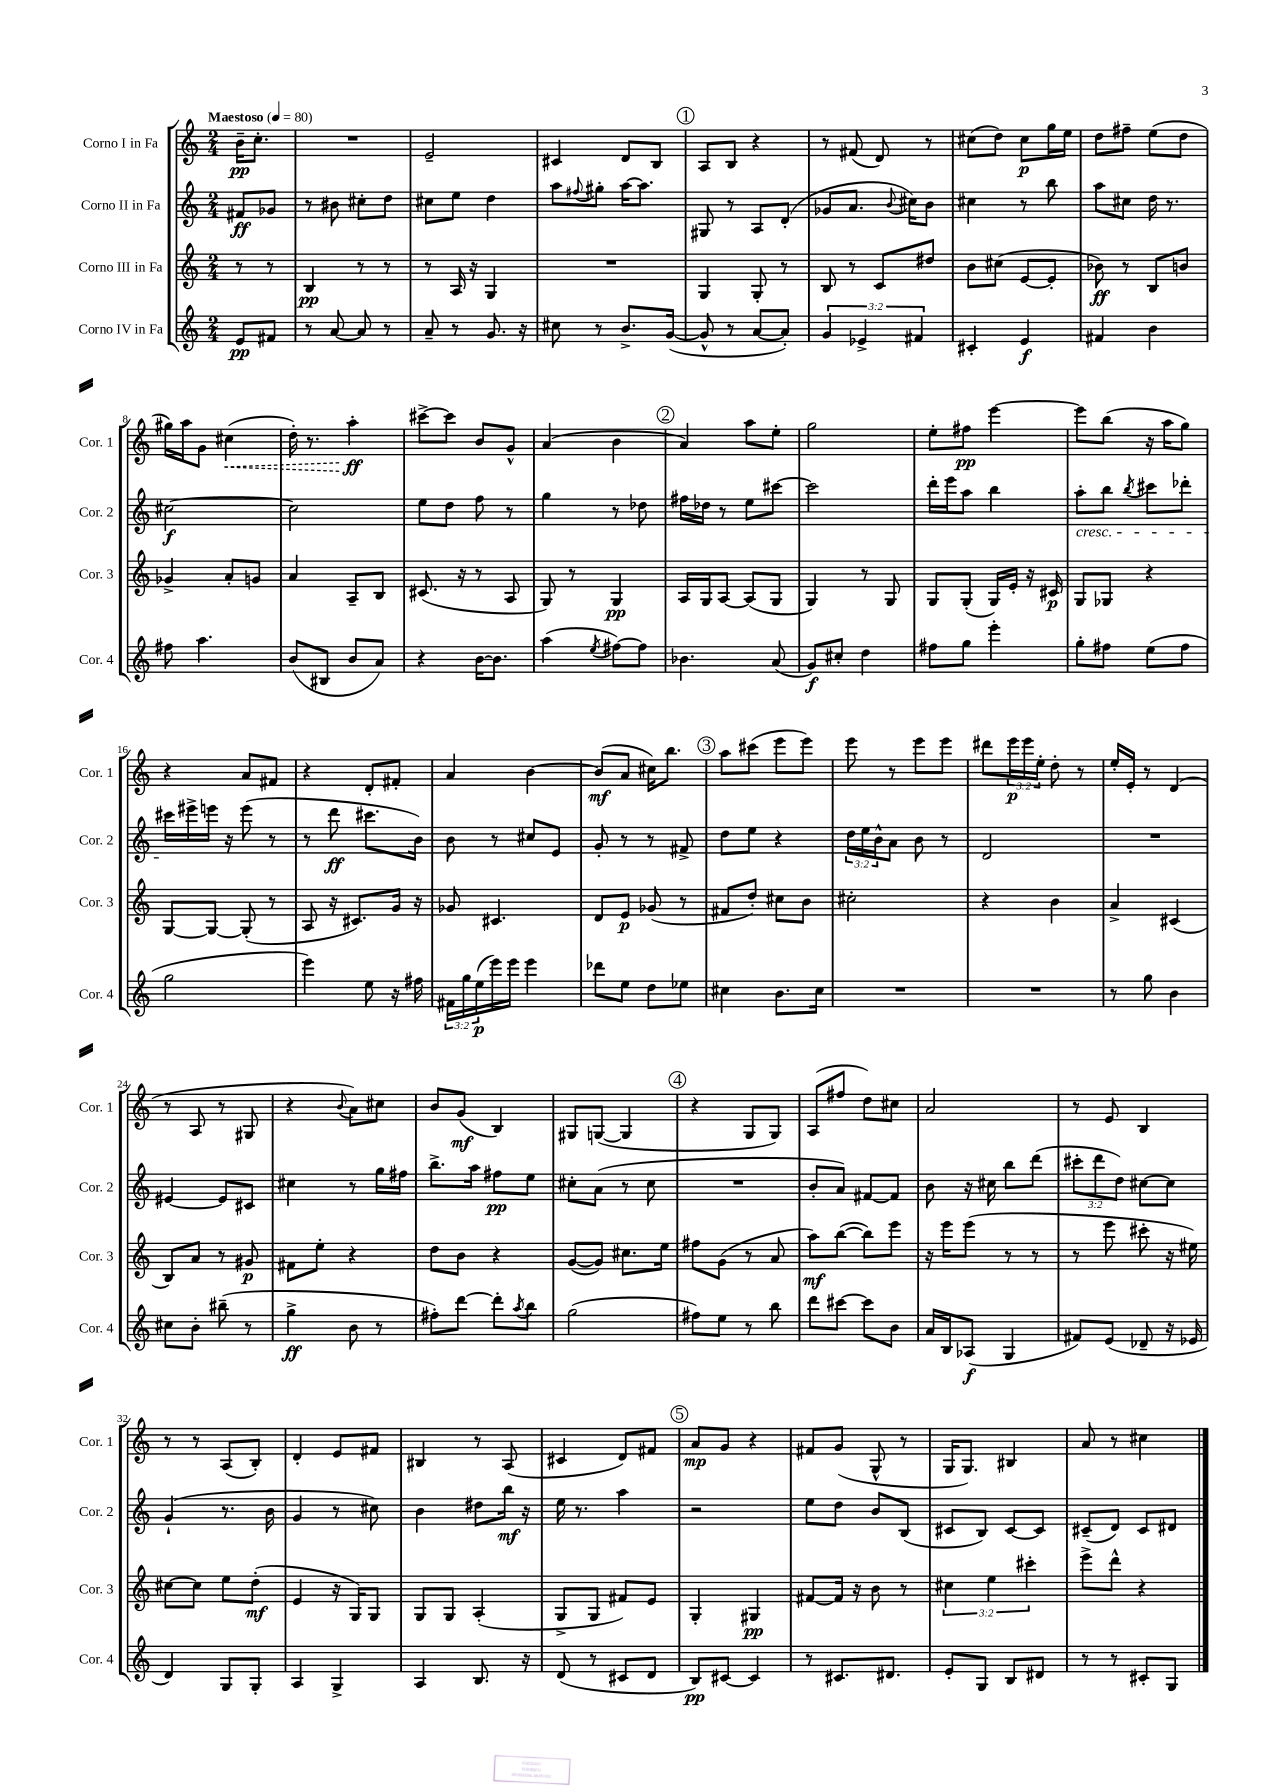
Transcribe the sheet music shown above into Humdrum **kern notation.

**kern	**dynam	**kern	**dynam	**kern	**dynam	**kern	**dynam
*part4	*part4	*part3	*part3	*part2	*part2	*part1	*part1
*staff4	*staff4	*staff3	*staff3	*staff2	*staff2	*staff1	*staff1
*I"Corno IV in Fa	*	*I"Corno III in Fa	*	*I"Corno II in Fa	*	*I"Corno I in Fa	*
*I'Cor. 4	*	*I'Cor. 3	*	*I'Cor. 2	*	*I'Cor. 1	*
*clefG2	*	*clefG2	*	*clefG2	*	*clefG2	*
*k[]	*	*k[]	*	*k[]	*	*k[]	*
*M2/4	*	*M2/4	*	*M2/4	*	*M2/4	*
*MM80	*	*MM80	*	*MM80	*	*MM80	*
=	=	=	=	=	=	=	=
!	!	!	!	!	!	!LO:TX:a:B:t=Maestoso	!
8e/L	pp	8r	.	8f#X/L	ff	16b~\KL	pp
.	.	.	.	.	.	8.cc'\J	.
8f#X/J	.	8r	.	8g-X/J	.	.	.
=1	=1	=1	=1	=1	=1	=1	=1
8r	.	4B/	pp	8r	.	2r	.
[8a/	.	.	.	8b#X\	.	.	.
8a/]	.	8r	.	8cc#X'\L	.	.	.
8r	.	8r	.	8dd\J	.	.	.
=2	=2	=2	=2	=2	=2	=2	=2
8a~/	.	8r	.	8cc#X\L	.	2e~/	.
8r	.	16A/	.	8ee\J	.	.	.
.	.	16r	.	.	.	.	.
8.g/	.	4G/	.	4dd\	.	.	.
16r	.	.	.	.	.	.	.
=3	=3	=3	=3	=3	=3	=3	=3
8cc#X\	.	2r	.	8aa\L	.	4c#X/	.
.	.	.	.	8qqff#X/	.	.	.
8r	.	.	.	8gg#X'\J	.	.	.
8.b^/L	.	.	.	[16aa\KL	.	8d/L	.
.	.	.	.	8.aa\J]	.	.	.
.	.	.	.	.	.	8B/J	.
([16g/Jk	.	.	.	.	.	.	.
!!LO:REH:place=s1:t=1
=4	=4	=4	=4	=4	=4	=4	=4
8g^^/]	.	4G/	.	8G#X/	.	8A/L	.
8r	.	.	.	8r	.	8B/J	.
[8a/L	.	8G'/	.	8A/L	.	4r	.
8a'/J])	.	8r	.	(8d'/J	.	.	.
=5	=5	=5	=5	=5	=5	=5	=5
6g/	.	8B/	.	8g-X/L	.	8r	.
.	.	8r	.	8.a/J	.	(8f#X/	.
6e-X^/	.	.	.	.	.	.	.
.	.	8c/L	.	.	.	8d/)	.
.	.	.	.	8qqb/	.	.	.
.	.	.	.	16cc#X\KL)	.	.	.
6f#X/	.	.	.	.	.	.	.
.	.	8dd#X/J	.	8b\J	.	8r	.
=6	=6	=6	=6	=6	=6	=6	=6
4c#X'/	.	8b\L	.	4cc#X\	.	(8cc#X\L	.
.	.	(8cc#X\J	.	.	.	8dd\J)	.
4e/	f	[8e/L	.	8r	.	8cc#\L	p
.	.	8e'/J]	.	8bb\	.	16gg\L	.
.	.	.	.	.	.	16ee\JJ	.
=7	=7	=7	=7	=7	=7	=7	=7
4f#X/	.	8b-X\)	ff	8aa\L	.	8dd\L	.
.	.	8r	.	8cc#X\J	.	8ff#X~\J	.
4b\	.	8B/L	.	16dd\	.	(8ee\L	.
.	.	.	.	8.r	.	.	.
.	.	8bn/J	.	.	.	8dd\J	.
!!LO:LB:g=z
=8	=8	=8	=8	=8	=8	=8	=8
8ff#X\	.	4g-X^/	.	[2cc#X\	f	16gg#X\LL)	.
.	.	.	.	.	.	16aa\J	.
4.aa\	.	.	.	.	.	8g\J	.
!	!	!	!	!	!	!	!LO:HP:b
.	.	8a'/L	.	.	.	(4cc#X\	<
.	.	8gn/J	.	.	.	.	.
=9	=9	=9	=9	=9	=9	=9	=9
(8b/L	.	4a/	.	2cc#\]	.	16dd'\)	.
.	.	.	.	.	.	8.r	.
8B#X/J	.	.	.	.	.	.	.
8b/L	.	8A~/L	.	.	.	4aa'\	ff
8a/J)	.	8B/J	.	.	.	.	.
.	.	.	.	.	.	.	[
=10	=10	=10	=10	=10	=10	=10	=10
4r	.	(8.c#X/	.	8ee\L	.	[8ccc#X^\L	.
.	.	.	.	8dd\J	.	8ccc#\J]	.
.	.	16r	.	.	.	.	.
[16b\KL	.	8r	.	8ff\	.	8b/L	.
8.b\J]	.	.	.	.	.	.	.
.	.	8A/	.	8r	.	8g^^/J	.
=11	=11	=11	=11	=11	=11	=11	=11
(4aa\	.	8G/)	.	4gg\	.	(4a/	.
.	.	8r	.	.	.	.	.
8qee/	.	.	.	.	.	.	.
[8ff#X\L)	.	4G/	pp	8r	.	4b\	.
8ff#\J]	.	.	.	8dd-X\	.	.	.
!!LO:REH:place=s1:t=2
=12	=12	=12	=12	=12	=12	=12	=12
4.b-X\	.	16A/LL	.	16ff#X\LL	.	4a/)	.
.	.	16G/J	.	16dd-X\JJ	.	.	.
.	.	[8A/J	.	8r	.	.	.
.	.	(8A/L]	.	8ee\L	.	8aa\L	.
(8a/	.	8G/J	.	[8ccc#X\J	.	8ee'\J	.
=13	=13	=13	=13	=13	=13	=13	=13
8g/L)	f	4G/)	.	2ccc#\]	.	2gg\	.
8cc#X'/J	.	.	.	.	.	.	.
4dd\	.	8r	.	.	.	.	.
.	.	8G/	.	.	.	.	.
=14	=14	=14	=14	=14	=14	=14	=14
8ff#X\L	.	8G/L	.	16ddd'\LL	.	8ee'\L	.
.	.	.	.	16eee\J	.	.	.
8gg\J	.	(8G'/J	.	8aa\J	.	8ff#X\J	pp
4eee'\	.	16G/LL)	.	4bb\	.	[4eee\	.
.	.	16e'/JJ	.	.	.	.	.
.	.	16r	.	.	.	.	.
.	.	16c#X/	p	.	.	.	.
=15	=15	=15	=15	=15	=15	=15	=15
!	!	!	!	!LO:TX:b:i:t=cresc.	!	!	!
8gg'\L	.	8G/L	.	8aa'\L	.	8eee\L]	.
8ff#X\J	.	8G-X/J	.	8bb\J	.	(8bb\J	.
.	.	.	.	8qbb/	.	.	.
(8ee\L	.	4r	.	8ccc#X\L	.	16r	.
.	.	.	.	.	.	16aa\KL	.
8ff#\J	.	.	.	8ddd-X'\J	.	8gg\J)	.
!!LO:LB:g=z
=16	=16	=16	=16	=16	=16	=16	=16
2gg\	.	[8G/L	.	16ccc#X\LL	.	4r	.
.	.	.	.	16eee#X^\	.	.	.
.	.	8G/J_	.	16eeen\JJ	.	.	.
.	.	.	.	16r	.	.	.
.	.	(8G'/]	.	(8eee\	.	8a/L	.
.	.	8r	.	8r	.	8f#X/J	.
=17	=17	=17	=17	=17	=17	=17	=17
4eee\)	.	8A/	.	8r	.	4r	.
.	.	16r	.	8ddd\	ff	.	.
.	.	8.c#X/L)	.	.	.	.	.
8ee\	.	.	.	8.ccc#X\L	.	8d'/L	.
16r	.	16g/Jk	.	.	.	8f#X'/J	.
16ff#X\	.	16r	.	16b\Jk)	.	.	.
=18	=18	=18	=18	=18	=18	=18	=18
24f#X\LL	.	8g-X/	.	8b\	.	4a/	.
24gg\	.	.	.	.	.	.	.
(24ee\	p	.	.	.	.	.	.
16eee\)	.	4.c#X/	.	8r	.	.	.
16eee\JJ	.	.	.	.	.	.	.
4eee\	.	.	.	8cc#X/L	.	[4b\	.
.	.	.	.	8e/J	.	.	.
=19	=19	=19	=19	=19	=19	=19	=19
8ddd-X\L	.	8d/L	.	8g'/	.	(8b/L]	mf
8ee\J	.	8e/J	p	8r	.	8a/J	.
8dd\L	.	(8g-X/	.	8r	.	16cc#X\KL)	.
.	.	.	.	.	.	8.bb\J	.
8ee-X\J	.	8r	.	8f#X^/	.	.	.
!!LO:REH:place=s1:t=3
=20	=20	=20	=20	=20	=20	=20	=20
4cc#X\	.	8f#X/L	.	8dd\L	.	8aa\L	.
.	.	8dd'/J)	.	8ee\J	.	(8ccc#X\J	.
8.b\L	.	8cc#X\L	.	4r	.	8eee\L	.
.	.	8b\J	.	.	.	8eee\J)	.
16cc#\Jk	.	.	.	.	.	.	.
=21	=21	=21	=21	=21	=21	=21	=21
2r	.	2cc#X'\	.	24dd\LL	.	8eee\	.
.	.	.	.	24ee\	.	.	.
.	.	.	.	24b^^\J	.	.	.
.	.	.	.	8a\J	.	8r	.
.	.	.	.	8b\	.	8eee\L	.
.	.	.	.	8r	.	8eee\J	.
=22	=22	=22	=22	=22	=22	=22	=22
2r	.	4r	.	2d/	.	8ddd#X\L	.
.	.	.	.	.	.	24eee\L	p
.	.	.	.	.	.	24eee\	.
.	.	.	.	.	.	24ee'\JJ	.
.	.	4b\	.	.	.	8dd'\	.
.	.	.	.	.	.	8r	.
=23	=23	=23	=23	=23	=23	=23	=23
8r	.	4a^/	.	2r	.	16ee'/LL	.
.	.	.	.	.	.	16e'/JJ	.
8gg\	.	.	.	.	.	8r	.
4b\	.	(4c#X/	.	.	.	(4d/	.
!!LO:LB:g=z
=24	=24	=24	=24	=24	=24	=24	=24
8cc#X\L	.	8B/L)	.	[4e#X/	.	8r	.
8b'\J	.	8a/J	.	.	.	8A/	.
(8bb#X~\	.	8r	.	8e#/L]	.	8r	.
8r	.	8g#X/	p	8c#X/J	.	8G#X/	.
=25	=25	=25	=25	=25	=25	=25	=25
4gg^\	ff	8f#X\L	.	4cc#X\	.	4r	.
.	.	8ee'\J	.	.	.	.	.
.	.	.	.	.	.	8qqb/	.
8b\	.	4r	.	8r	.	8a\L)	.
8r	.	.	.	16gg\LL	.	8cc#X\J	.
.	.	.	.	16ff#X\JJ	.	.	.
=26	=26	=26	=26	=26	=26	=26	=26
8ff#X'\L)	.	8dd\L	.	8.bb^\L	.	8b/L	.
[8ddd\J	.	8b\J	.	.	.	(8g/J	mf
.	.	.	.	16aa\Jk	.	.	.
8ddd'\L]	.	4r	.	8ff#X\L	pp	4B/)	.
8qaa/	.	.	.	.	.	.	.
8bb\J	.	.	.	8ee\J	.	.	.
=27	=27	=27	=27	=27	=27	=27	=27
(2gg\	.	([8g/L	.	8cc#X'\L	.	8G#X/L	.
.	.	8g/J])	.	(8a\J	.	([8Gn/J	.
.	.	8.cc#X\L	.	8r	.	4G/]	.
.	.	.	.	8cc#\	.	.	.
.	.	16ee\Jk	.	.	.	.	.
!!LO:REH:place=s1:t=4
=28	=28	=28	=28	=28	=28	=28	=28
8ff#X\L)	.	8ff#X\L	.	2r	.	4r	.
8ee\J	.	(8g\J	.	.	.	.	.
8r	.	8r	.	.	.	8G/L	.
8bb\	.	8a/	.	.	.	8G/J)	.
=29	=29	=29	=29	=29	=29	=29	=29
8ddd\L	.	8aa\L)	mf	8b'/L	.	(8A/L	.
[8ccc#X\J	.	([8bb\J	.	8a/J)	.	8ff#X/J	.
8ccc#\L]	.	8bb\L])	.	[8f#X/L	.	8dd\L)	.
8b\J	.	8eee\J	.	8f#/J]	.	8cc#X\J	.
=30	=30	=30	=30	=30	=30	=30	=30
16a/LL	.	16r	.	8b\	.	2a/	.
16B/J	.	16eee\KL	.	.	.	.	.
(8A-X/J	f	(8eee\J	.	16r	.	.	.
.	.	.	.	16cc#X\	.	.	.
4G/	.	8r	.	8bb\L	.	.	.
.	.	8r	.	(8ddd\J	.	.	.
=31	=31	=31	=31	=31	=31	=31	=31
8f#X/L)	.	8r	.	12ccc#X'\L	.	8r	.
.	.	.	.	12ddd\	.	.	.
(8e/J	.	8eee\	.	.	.	8e/	.
.	.	.	.	12dd\J)	.	.	.
8d-X~/	.	8ccc#X'\	.	[8cc#X\L	.	4B/	.
16r	.	16r	.	8cc#\J]	.	.	.
16e-X/	.	16ee#X\)	.	.	.	.	.
!!LO:LB:g=z
=32	=32	=32	=32	=32	=32	=32	=32
4d/)	.	[8cc#X\L	.	(4g`/	.	8r	.
.	.	8cc#\J]	.	.	.	8r	.
8G/L	.	8ee\L	.	8.r	.	(8A/L	.
8G'/J	.	(8dd'\J	mf	.	.	8B'/J)	.
.	.	.	.	16b\	.	.	.
=33	=33	=33	=33	=33	=33	=33	=33
4A/	.	4e/	.	4g/	.	4d'/	.
4G^/	.	16r	.	8r	.	8e/L	.
.	.	16G/KL)	.	.	.	.	.
.	.	8G/J	.	8cc#X\)	.	8f#X/J	.
=34	=34	=34	=34	=34	=34	=34	=34
4A/	.	8G/L	.	4b\	.	4B#X/	.
.	.	8G/J	.	.	.	.	.
8.B/	.	(4A'/	.	8dd#X\L	.	8r	.
.	.	.	.	16bb\Jk	mf	(8A/	.
16r	.	.	.	16r	.	.	.
=35	=35	=35	=35	=35	=35	=35	=35
(8d/	.	8G^/L	.	16ee\	.	4c#X/	.
.	.	.	.	8.r	.	.	.
8r	.	8G/J	.	.	.	.	.
8c#X/L	.	8f#X/L)	.	4aa\	.	8d/L)	.
8d/J	.	8e/J	.	.	.	8f#X/J	.
!!LO:REH:place=s1:t=5
=36	=36	=36	=36	=36	=36	=36	=36
8B/L)	pp	4G'/	.	2r	.	8a/L	mp
[8c#X/J	.	.	.	.	.	8g/J	.
4c#/]	.	4G#X/	pp	.	.	4r	.
=37	=37	=37	=37	=37	=37	=37	=37
8r	.	[8f#X/L	.	8ee\L	.	8f#X/L	.
8.c#X/L	.	16f#/Jk]	.	8dd\J	.	(8g/J	.
.	.	16r	.	.	.	.	.
.	.	8b\	.	8b/L	.	8G^^/	.
8.d#X/J	.	.	.	.	.	.	.
.	.	8r	.	(8B/J	.	8r	.
=38	=38	=38	=38	=38	=38	=38	=38
8e'/L	.	6cc#X\	.	8c#X/L	.	16G/KL	.
.	.	.	.	.	.	8.G/J)	.
8G/J	.	.	.	8B/J)	.	.	.
.	.	6ee\	.	.	.	.	.
8B/L	.	.	.	[8c#/L	.	4B#X/	.
.	.	6ccc#X'\	.	.	.	.	.
8d#X/J	.	.	.	8c#/J]	.	.	.
=39	=39	=39	=39	=39	=39	=39	=39
8r	.	8eee^\L	.	(8c#X~/L	.	8a/	.
8r	.	8ddd^^\J	.	8d/J)	.	8r	.
8c#X'/L	.	4r	.	8c#/L	.	4cc#X\	.
8G/J	.	.	.	8d#X/J	.	.	.
==	==	==	==	==	==	==	==
*-	*-	*-	*-	*-	*-	*-	*-
